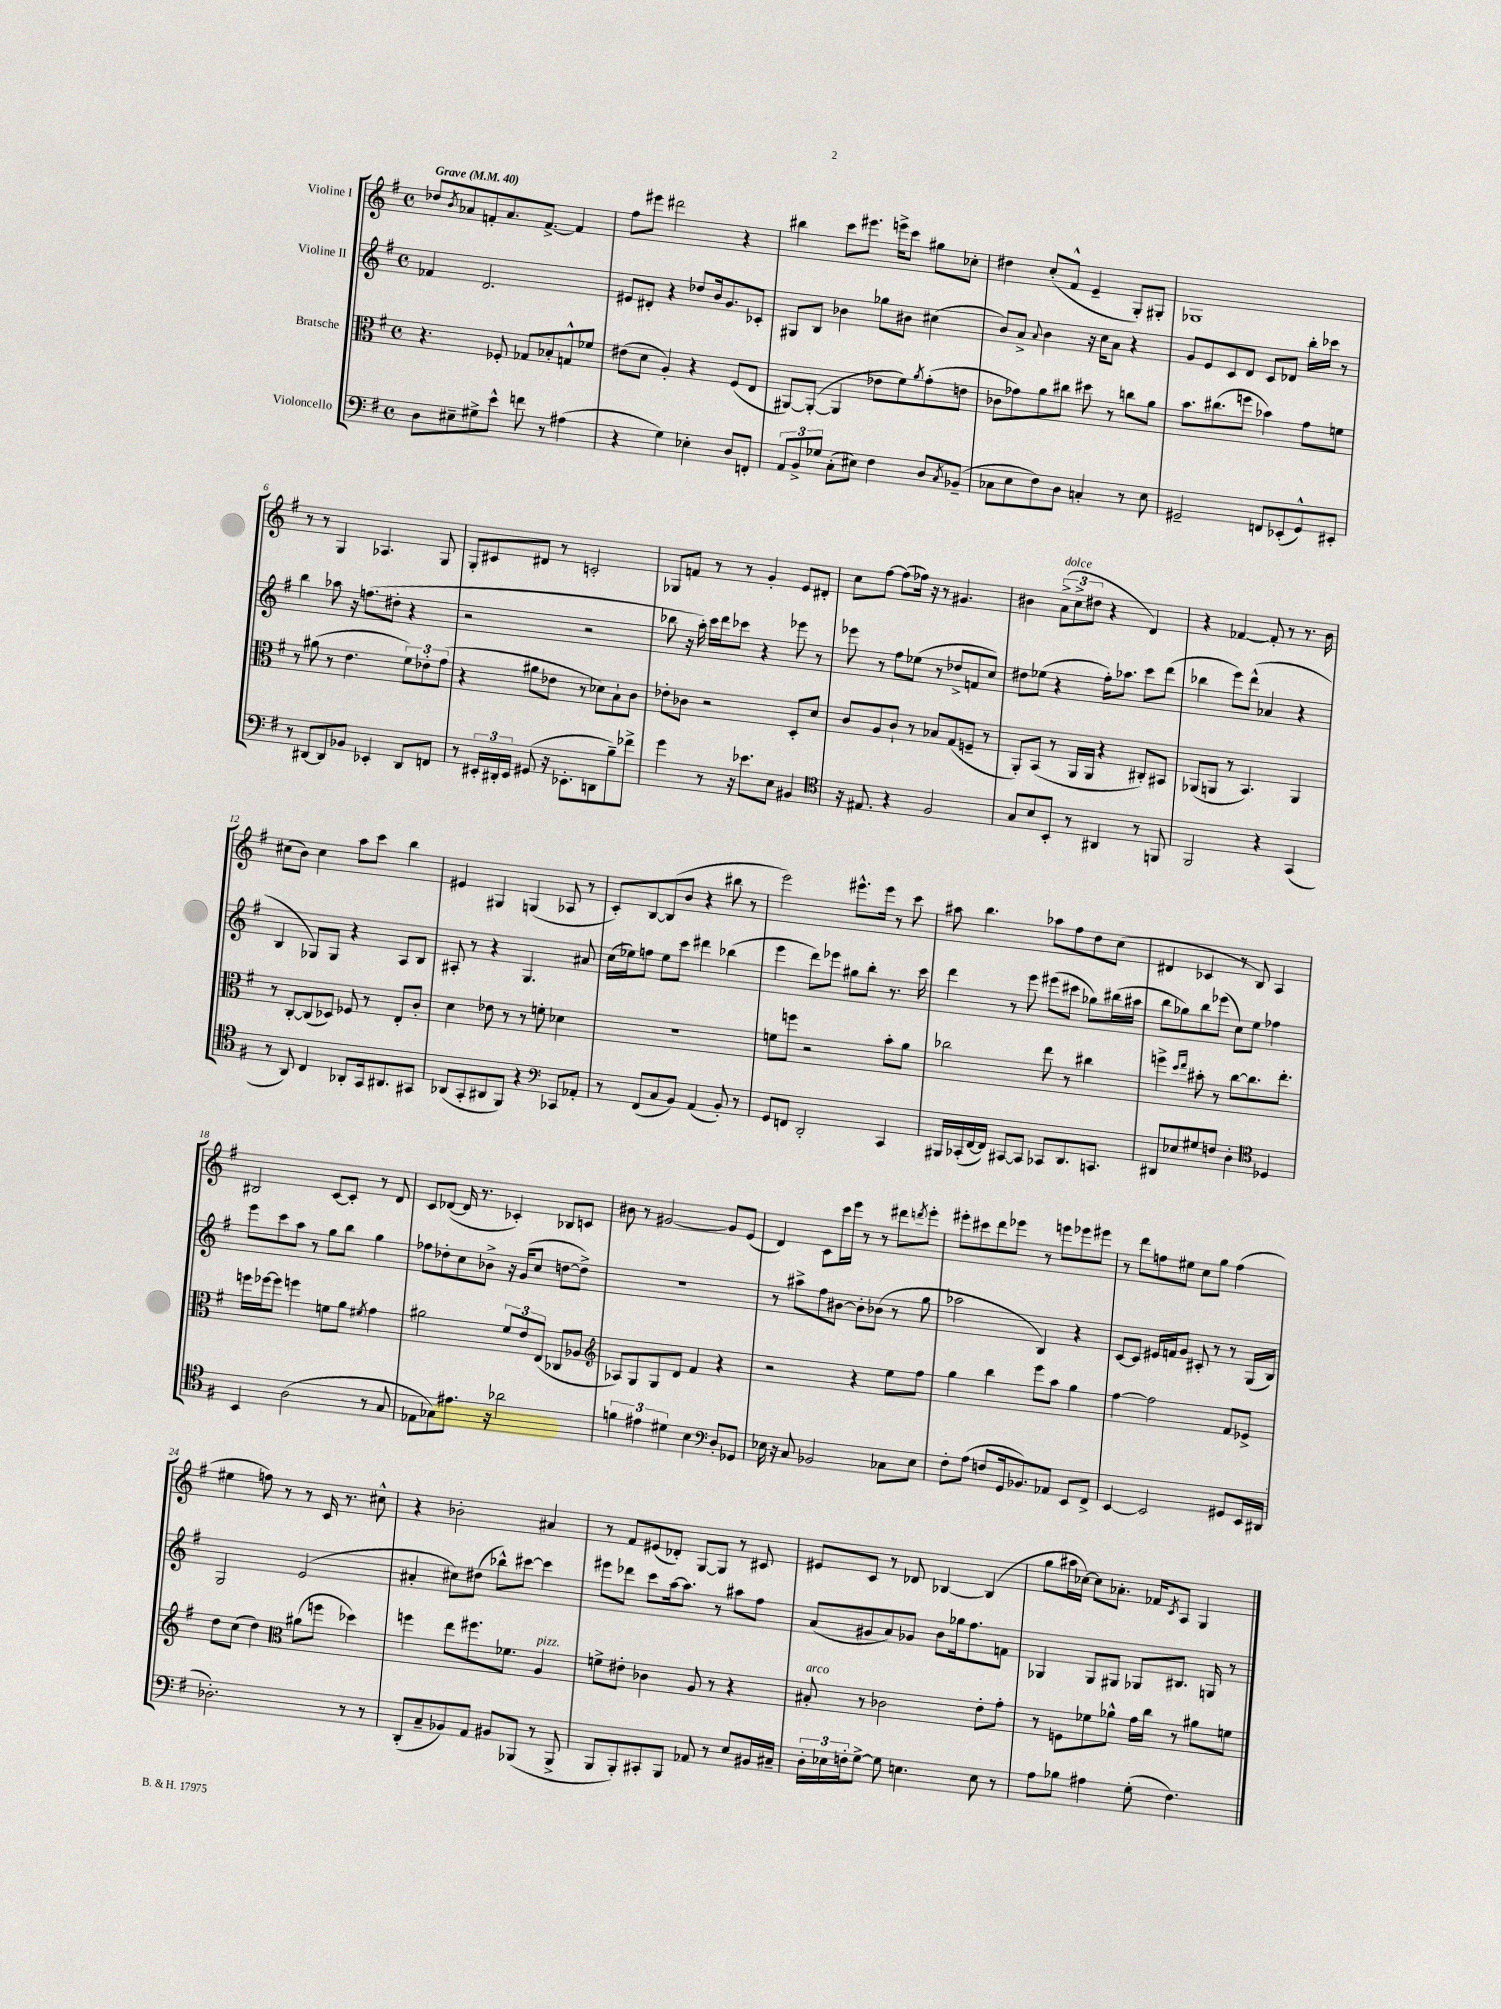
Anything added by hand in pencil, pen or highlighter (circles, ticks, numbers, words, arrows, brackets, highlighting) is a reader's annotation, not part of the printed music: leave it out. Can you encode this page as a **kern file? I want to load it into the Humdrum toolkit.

**kern	**kern	**kern	**kern
*part4	*part3	*part2	*part1
*staff4	*staff3	*staff2	*staff1
*I"Violoncello	*I"Bratsche	*I"Violine II	*I"Violine I
*clefF4	*clefC3	*clefG2	*clefG2
*k[f#]	*k[f#]	*k[f#]	*k[f#]
*M4/4	*M4/4	*M4/4	*M4/4
*met(c)	*met(c)	*met(c)	*met(c)
*MM40	*MM40	*MM40	*MM40
=1	=1	=1	=1
!	!	!	!LO:TX:a:B:t=Grave
8D\L	4.r	4f-X/	8dd-X/L
.	.	.	8qb/
8E#X~\	.	.	8a-X/
8G#X^\	.	2.d/	8fn'/
8e^^\J	8F-X'/	.	8.a-/
8fn\	8G-X/L	.	.
.	.	.	[8.f^/J
8r	8B-X'/	.	.
(4A#X\	8Gn^^/	.	4f/]
.	8f-X/J	.	.
=2	=2	=2	=2
4r	(8e#X\L	8e#X/L	8ff#\L
.	8d\J	8d#X'/J	8eee#X\J
4G\)	4A'/)	4r	2ddd#X\
4E-X'\	4r	8dd-X/L	.
.	.	16b/k	.
.	.	8.g/	.
8D/L	(8F#/L	.	4r
8FFn'/J	8E/J	8c-X'/J	.
=3	=3	=3	=3
12AA/L	[8AA#X/L)	8G#X/L	4bb#X\
12BB^/	.	.	.
.	(8AA#'/J_	8B/J	.
12G-X/J	.	.	.
(8C'\L	4AA#/]	4b-X\	8ccc\L
8E#X\J)	.	.	8.eee#X\J
4F#\	8e-X\L	8gg-X\L	.
.	.	.	16eeen^\KL
.	8f#\)	8b#X\J	8ccc\J
.	8qa/	.	.
8D/L	(8g'\	(4cc#X\	8gg#X\L
8qC/	.	.	.
(8BB-X~/J	8en\J	.	8cc-X'\J
=4	=4	=4	=4
8C-X\L	8c-X\L	8b/L)	4dd#X\
8E\	8g-X\)	8a^/J	.
.	.	8qqa/	.
8F#\)	8a\	4b\	(8cc'/L
8D\J	8cc#X\J	.	8f#^^/J
4Cn'/	8dd#X\	16r	4e~/
.	.	16cc\KL	.
.	8r	8a\J	.
8r	8ccn\L	4r	8G'/L)
8E\	8a\J	.	8G#X'/J
=5	=5	=5	=5
2GG#X~/	8.b\L	8g/L	1G-X
.	.	8e/	.
.	(8.cc#X\	.	.
.	.	8c/	.
.	8ffn\J	8d/J	.
8FFn/L	4b-X\)	8c/L	.
(8EE-X'/	.	8d-X/J	.
8GG#^^/)	8g\L	16bb'\LL	.
.	.	16ccc-X\JJ	.
8EE#X'/J	8fn\J	8r	.
!!LO:LB:g=z
=6	=6	=6	=6
8r	8r	4bb\	8r
[8DD#X/L	(8a#X\	.	8r
8DD#/]	8r	8aa-X\	4G/
8BB-X/J	4.e\	16r	.
.	.	(8.ffn\L	.
4EE-X'/	.	.	4.A-X/
.	.	8dd#X'\J	.
8DD#/L	12f#\L)	4r	.
.	12e-X'\	.	.
8FFn/J	.	.	8G/
.	(12g\J	.	.
=7	=7	=7	=7
8r	4r	2r	8G'/L
24EE#X'/LL	.	.	8c#X/
24DD#X'/	.	.	.
24EE#/JJ	.	.	.
(8GG#X/	8a#X\L	.	8d#X/J
16r	8e-X\J	.	8r
8.EE-X'\L	.	.	.
.	8r	2r	2cn'/
8DDn\	8d-X\L)	.	.
8B~\)	8B`\	.	.
8f-X^\J	8c\J	.	.
=8	=8	=8	=8
4g\	8e-X'\L	8bb-X\	8G-X/L
.	8c-X\J	16r	8fn/J
.	.	16aa'\)	.
8r	2r	16ccc\LL	8r
.	.	16ddd\J	.
16r	.	8ccc-X\J	8r
8.e-X\L	.	.	.
.	.	4r	4g'/
8E\J	.	.	.
4BB#X/	8D'/L	8eee-X\	8e/L
.	8d/J	8r	8d#X'/J
=9	=9	=9	=9
*clefC4	*	*	*
16r	8c/L	8eee-X\	8cc\L
8.E#X/	.	.	.
.	8A/	8r	[8ff#\J
4r	8c`/J	8ff#\L	(8ff#\L]
.	8r	(8ee-X\J	16ff-X\Jk)
.	.	.	16r
2F#/	8B-X/L	8r	8r
.	(8G/	8dd-X^/L	4.g#X/
.	8Fn~/J	8fn/	.
.	8r	8cc/J)	.
=10	=10	=10	=10
8G/L	8AA'/L)	8dd#X\L	4b#X\
8B/	(8BB/J	(8ee-X\J	.
!	!	!	!LO:TX:a:i:t=dolce
8BB'/J	8r	4r	(12a^\L
.	.	.	12cc^\
8r	16AA/LL	.	.
.	.	.	12dd#X\J
.	16AA/JJ	.	.
4AA#X/	4r	16ff#'\KL)	4r
.	.	8.aa-X\J	.
8r	8C#X'/L)	8ccc\L	4d/)
8FFn/	8BB#X/J	(8ddd\J	.
=11	=11	=11	=11
2FF#/	(8AA-X/L	4bb-X\	4r
.	8AAn/J	.	.
.	8r	8eee\L)	[4f-X/
.	4.BB/)	(8ddd^^\J	.
4r	.	4a-X/	8f-'/]
.	.	.	8r
(4GG/	4AA/	4r	8.r
.	.	.	16b\
!!LO:LB:g=z
=12	=12	=12	=12
8r	8r	4B/	(8cc#X\L
8AA/)	[8C'/L	.	8b\J)
4C/	(8C/]	8G-X/L)	4cc#\
.	8D-X/J)	8G-/J	.
8AA-X'/L	8F-X/	4r	8aa\L
16GG/k	8r	.	8ccc\J
8.AA#X/	.	.	.
.	8E'/L	8A/L	4bb\
8GG#X/J	8c'/J	8B/J	.
=13	=13	=13	=13
(8AA-X/L	4d\	8A#X'/	4e#X/
8GG'/	.	8r	.
8AA#X/	8e-X\	4r	4G#X/
8FF#/J)	8r	.	.
4r	8r	4.G/	(4Gn/
.	8fn'\	.	.
*clefF4	*	*	*
8CC-X/L	4d-X\	.	8A-X/
8AA-X'/J	.	8a#X/	8r
=14	=14	=14	=14
8r	1r	(16cc\LL	8c'/L)
.	.	16ee-X\J)	.
(8FF#/L	.	8ffn\J	[8B/
8C/	.	8ee-\L	(8B/]
8BB/J)	.	8ccc\J	8b/J
(4AA/	.	4ddd#X\	4r
8BB'/)	.	(4bb-X\	8bb#X\
8r	.	.	8r
=15	=15	=15	=15
8GG/L	8fn\L	4eee\	2eee\)
8FFn/J	8ffn\J	.	.
2DD'/	2r	8ddd\L)	.
.	.	8eee-X\J	.
.	.	8gg#X\L	8.eee#X^^\L
.	.	8bb'\J	.
.	.	.	16eee#\Jk
4CC/	8b'\L	8.r	8r
.	8a\J	.	8ccc\
.	.	16ccc\	.
=16	=16	=16	=16
16BBB#X/LL	2cc-X\	4ddd\	8aa#X\
(16CC-X'/	.	.	.
[16FF#/	.	.	4.bb\
16FF#/JJ])	.	.	.
[8CC#X/L	.	8r	.
8CC#/J]	.	8eee\	.
8CC-X/L	8ee\	(8eee#X\L	8aa-X\L
8.DD/	8r	8ccc#X\J	8ff#\
.	4cc#X\	8gg-X\L)	8dd\
8.CCn/J	.	.	.
.	.	(16bb#X\L	(8cc\J
.	.	16aa#X\JJ	.
=17	=17	=17	=17
8DD#X/L	4ffn^\	8bb\L	4d#X/
8E-X/	.	8gg-X\)	.
.	16qqdd/LL	.	.
.	16qqee/JJ	.	.
8G#X/	8b#X'\	8bb\	4c-X/
8Fn/J	8r	(8eee-X\J	.
4D'\	[8cc\L	8cc\L)	8r
.	8.cc\]	8ee\J	8B/)
*clefC4	*	*	*
4D-X/	.	4ff-X\	4A/
.	8.ee'\J	.	.
!!LO:LB:g=z
=18	=18	=18	=18
4BB/	16ffn\LL	8eee\L	2B#X/
.	[16ff-X\J	.	.
.	8ff-\J]	8ccc\	.
(2A\	4ffn\	8aa\J	.
.	.	8r	.
.	8fn\L	8gg\L	[8c/L
.	8a\J	8bb\J	8c'/J]
.	8qf#X/	.	.
8r	4g\	4gg\	8r
8G/	.	.	8d/
=19	=19	=19	=19
8E-X\L	2a#X\	8ff-X\L	8c/L
8G-X\)	.	8dd-X'\	([8d-X/J
8.e#X\J	.	8cc\	16d-/]
.	.	.	8.r
.	.	8b-X^\J	.
16r	.	.	.
2a-X\	12f#/L	16r	4c-X'/)
.	.	(16g/KL	.
.	12e/	.	.
.	.	8cc/J	.
.	(12E/J	.	.
.	8C-X/L	[8ddn\L	8B-X/L
.	8A-X/J	8dd^\J])	8cn/J
=20	=20	=20	=20
*	*clefG2	*	*
6fn\	8A-X/L)	1r	8b#X\
.	8G/	.	8r
6e#X\	.	.	.
.	8G/	.	[2g#X/
6d#X\	.	.	.
.	8d/J	.	.
4B\	4f#/	.	.
*clefF4	*	*	*
8D'/L	4r	.	8g#/L]
8GG-X/J	.	.	(8e/J
=21	=21	=21	=21
16E-X\	2r	8r	4d/)
16r	.	.	.
8C/	.	8aa#X^\L	.
2BB-X/	.	8ff#\	8c\L
.	.	[8b#X\J	16ccc\L
.	.	.	16eee\JJ
.	4r	8b#'\L]	8r
.	.	(8b-X\J	8r
8C-X\L	8ee\L	8r	8ddd#X\L
.	.	.	8qdddn/
8E-\J	8ff#\J	8gg\	8eee'\J
=22	=22	=22	=22
8F#'\L	4gg\	2aa-X\	8eee#X'\L
(8A\J	.	.	8ccc#X\
8Fn/L	4bb\	.	8ddd\
16GG/k	.	.	8eee-X\J
8.BB-X/)	.	.	.
.	8eee\L	4B/)	8r
8AA-X/J	8aa\J	.	8eeen\L
8EE/L	4gg\	4r	8eee-X\
8FF#^/J	.	.	8eee#X\J
=23	=23	=23	=23
[4EE/	[4ff#\	[8c/L	8r
.	.	8c/J]	8ddd\L
2EE/]	2ff#\]	16e#X/LL	8ffn\
.	.	16fn/J	.
.	.	8g/J	8ee#X\J
.	.	8c#X'/	8cc\L
.	.	8r	8gg\J
8GG#X/L	8f#/L	8r	(4ff\
16EE/L	8e-X^/J	(16G/LL	.
(16DD#X/JJ	.	16B/JJ)	.
!!LO:LB:g=z
=24	=24	=24	=24
2.D-X'\)	8dd\L	2G/	4ee#X\
.	(8cc\J	.	.
.	4dd\)	.	8ffn\)
.	.	.	8r
*	*clefC3	*	*
.	(8a#X\L	(2e/	8r
.	8ffn\J	.	16c/
.	.	.	8.r
8r	4dd-X\)	.	.
8r	.	.	8cc#X^^\
=25	=25	=25	=25
(8DD'/L	4ffn\	4a#X'/	4r
8C~/	.	.	.
8BB-X/)	8ee\L	8cc#X\L)	2b-X'\
8AA/J	8.ff#X\	(8dd#X\J	.
8BB#X/L	.	8bb-X^^\L)	.
.	8.f-X\J	.	.
(8BBB-X/J	.	[8ccc#X\J	.
!	!LO:TX:a:i:t=pizz.	!	!
8r	4A/	4ccc#\]	4a#X/
8BBB-^/	.	.	.
=26	=26	=26	=26
8BBB/L	8fn^\L	8eee#X\L	8r
8BBB'/)	8e#X'\J	8ddd-X\J	8f#/L
8CC#X'/	4c-X\	8ccc\L	(8e#X/
8BBB/J	.	[16aa\k	8d-X'/J)
.	.	8.aa\J]	.
8AA-X/	8A/	.	[8G/L
8r	8r	8r	8G/J]
8E/L	4r	8aa#X\L	8r
16BB#X/L	.	8ff#\J	8c#X/
16C#X~/JJ	.	.	.
=27	=27	=27	=27
!	!LO:TX:a:i:t=arco	!	!
24D'\LL	8B#X'/	(8a/L	8e#X/L
24E-X\	.	.	.
24Fn'\J	.	.	.
[8G^\J	8r	8g#X/	8c/J
8G\]	2c-X\	8a/)	8r
4.En\	.	8g-X/J	8d-X/
.	.	8b\L	[4B-X/
.	.	16gg-X\k	.
.	.	8.ff#\	.
8E\	8e'\L	.	(4B-/]
8r	8g'\J	8fn\J	.
=28	=28	=28	=28
8A\L	8r	4G-X/	8gg\L
8B-X\J	8Fn\L	.	16aa#X\L
.	.	.	[16cc-X\JJ)
4A#X\	8f-X\	8G-/L	8cc-\L]
.	8a-X^^\J	8G#X/J	8.a-X'\J
(8G'\	16g\LL	8G-X/L	.
.	16cc\JJ	.	16f-X/KL
.	.	.	8qc/
4.F#\)	8r	8.B#X/J	8A/J
.	8a#X\L	.	4G/
.	.	16Gn/	.
.	8fn\J	8r	.
==	==	==	==
*-	*-	*-	*-
